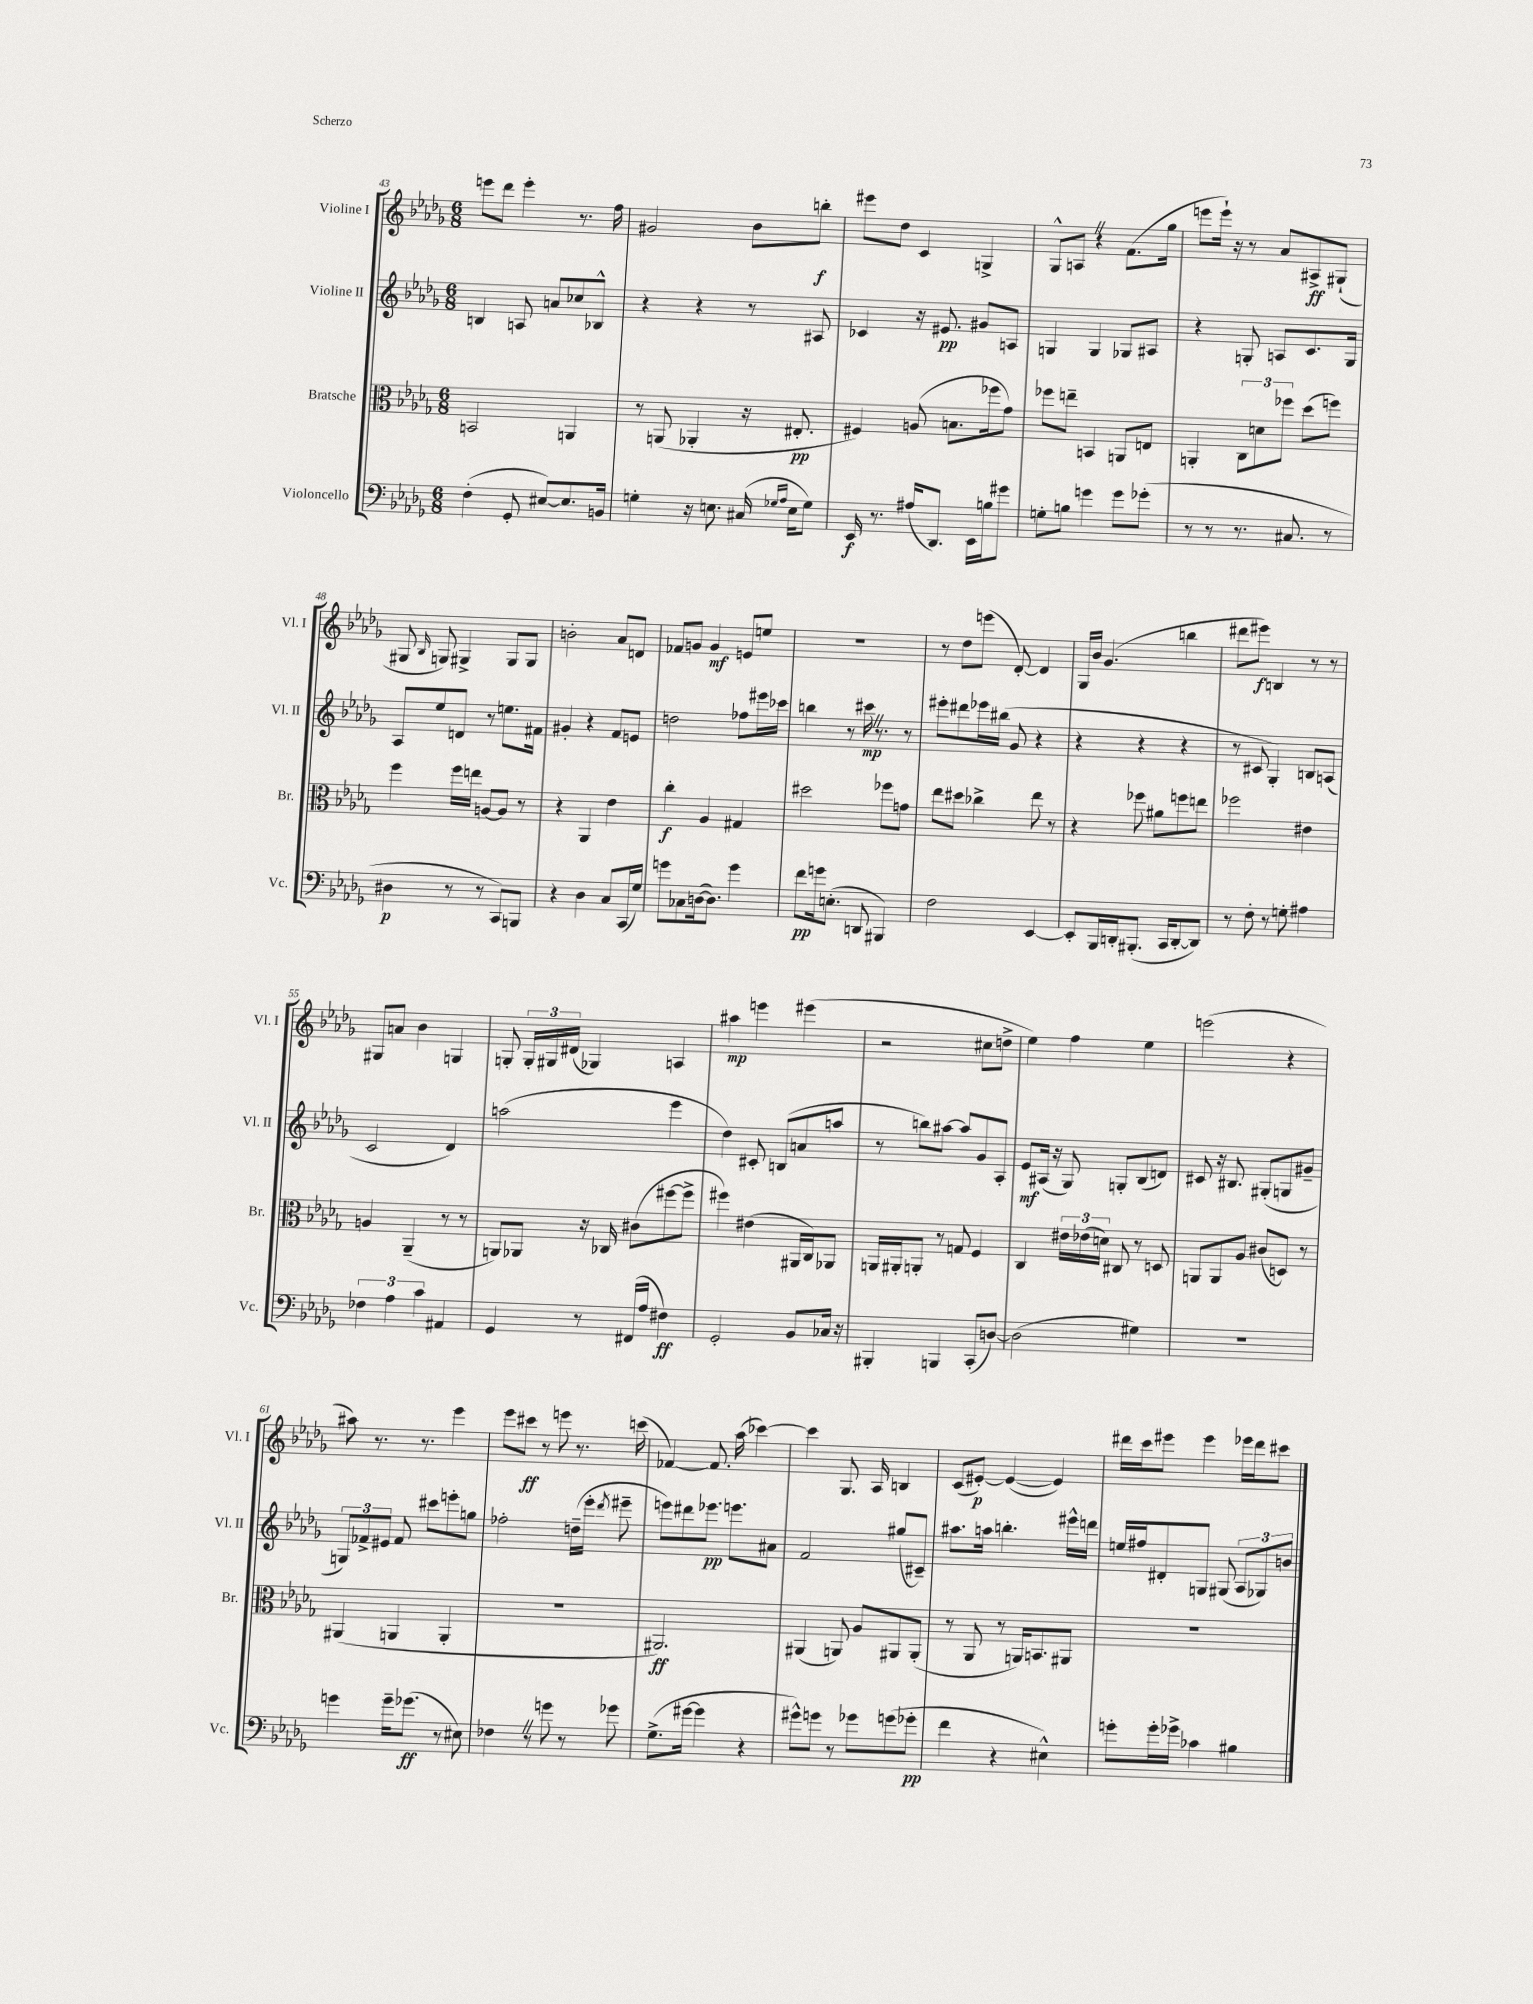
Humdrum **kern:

**kern	**kern	**kern	**kern
*staff4	*staff3	*staff2	*staff1
*clefF4	*clefC3	*clefG2	*clefG2
*k[b-e-a-d-g-]	*k[b-e-a-d-g-]	*k[b-e-a-d-g-]	*k[b-e-a-d-g-]
*M6/8	*M6/8	*M6/8	*M6/8
(4F'	2BB	4B	8eee
.	.	.	8ddd-
8GG-'	.	8A	4eee'
[8E#)	.	8a	.
8.E#]	4AA	8cc-	8.r
.	.	8B-^^	.
16BB	.	.	16ff
=	=	=	=
4G'	8r	4r	2g#
.	(8AA	.	.
16r	4AA-'	4r	.
8.E	.	.	.
(16C#	16r	8r	8b-
16qqG-	.	.	.
16qqA-	.	.	.
16E	8.E#'	.	.
8G-)	.	8A#	8bb'
=	=	=	=
16EE-	4F#)	4c-	8eee#
8.r	.	.	.
.	.	.	8dd-
(16A#	(8A	16r	4c
8.DD-)	.	8.e#	.
.	8.B	.	.
16EE-	.	8g#	4G^
16B	16ff-	.	.
8g#	8g-)	8A	.
=	=	=	=
8G'	8ff-	4G	8G-^^
8B	8ee~	.	8A
4g	4BB	4G	4r
8g	8AA	8G-	(8.f
(8g-'	8E	8A#	.
.	.	.	16gg-
=	=	=	=
8r	4AA'	4r	8eee
8r	.	.	16eee`)
.	.	.	16r
8.r	12C	8G'	8r
.	12d	.	.
.	.	8A	8a-
.	12ff-	.	.
8.C#	.	.	.
.	(8dd-	8.c	8A#^
8r	8ff)	.	(8G#`
.	.	16G	.
=	=	=	=
4D#	4ff	8A-	8G#
.	.	.	16qqB-
.	.	8ee-	8G)
8r	16ff	8d	4G#^
.	16ee	.	.
8r	[8A	8r	.
8CC)	8A]	8.ee	8G#
8BBB	8r	.	8G#
.	.	16f#	.
=	=	=	=
4r	4r	4g#'	2b'
4D-	4AA-	4r	.
8C	4e-	8f	8a-
(16CC	.	8e	8d
16G-)	.	.	.
=	=	=	=
8g	4cc'	2dd	8f-
8C-	.	.	8g
([16D	4A-	.	4g
8.D])	.	.	.
4g	4G#	8ff-	8e
.	.	16eee#	8ee
.	.	16ccc-	.
=	=	=	=
8f	2dd#	4bb	2.r
16g	.	.	.
(8.E'	.	.	.
.	.	8r	.
8DD	.	16ccc#	.
.	.	8.r	.
4BBB#)	8ff-	.	.
.	8g	8r	.
=	=	=	=
2F	8ee-	8eee#'	8r
.	8dd#	8ddd#	8dd-
.	4cc-^	16eee-	(8eee
.	.	(16bb#	.
.	.	8g-	[8d-')
[4EE-	8ee-	4r	4d-]
.	8r	.	.
=	=	=	=
8EE-']	4r	4r	16G-
.	.	.	16b-
16BBB-	.	.	(4.g-
16DD'	.	.	.
(8.BBB#'	8ff-	4r	.
.	8a#	.	.
16CC	.	.	.
[8DD'	8ff	4r	4bb
8DD])	8ee	.	.
=	=	=	=
8r	2ff-	8r	8ddd#
8F'	.	8c#	8eee#)
8r	.	4G-')	4B
8G'	.	.	.
4A#	4e#	8B	8r
.	.	(8A	8r
=	=	=	=
6F-	4A	2c	8G#
.	.	.	8a
6A-	.	.	.
.	(4AA-~	.	4b-
6c	.	.	.
4AA#	8r	4d-)	4G
.	8r	.	.
=	=	=	=
4GG-	8AA)	(2aa	8G'
.	8AA-	.	24G'
.	.	.	24G#
.	.	.	(24d#
8r	16r	.	4G-)
.	16C-	.	.
(16FF#	(8c#	.	.
16A-	.	.	.
4F#)	[8ff#	4eee-	4A
.	8ff#^]	.	.
=	=	=	=
2GG-'	4ff#)	4dd-)	4aa#
.	(4e#	8c#'	4eee
.	.	(8B	.
8BB-	16AA#	8a	(4eee#
.	16C)	.	.
16C-	8AA-	8aa	.
16r	.	.	.
=	=	=	=
4BBB#'	16AA	8r	2r
.	16AA#'	.	.
.	8AA'	8bb)	.
4BBB	8r	[8aa#	.
.	8G	8aa#]	.
(8CC'	4F	8g-	8cc#
[8D)	.	8A-'	8dd^
=	=	=	=
(2D]	4C	8e-	4ee-)
.	.	(16A#	.
.	.	16r	.
.	24e#	8G-)	4ff
.	(24e-	.	.
.	24d)	.	.
.	8C#	8G'	.
4G#)	8r	(8B-	4ee-
.	8D	8d)	.
=	=	=	=
2.r	8AA	8c#	(2eee
.	8AA	16r	.
.	.	8.B#	.
.	8A-	.	.
.	(8c#	(8G#'	.
.	8D)	8G	4r
.	8r	8g#~	.
=	=	=	=
4g	(4AA#	12G)	8aa#)
.	.	12f-^	.
.	.	.	8.r
.	.	12e#	.
16g~	4AA	8f-	.
(8.g-	.	.	8.r
.	.	8ccc#	.
8r	4AA'	8eee'	4eee-
8E#)	.	8gg	.
=	=	=	=
4F-	2.r	2ff-'	8eee-
.	.	.	8ccc#
8r	.	.	8r
8g	.	.	8eee
8r	.	(16dd~	8.r
.	.	16eee-'	.
.	.	8qddd-	.
8g-	.	8eee#~	.
.	.	.	(16ccc
=	=	=	=
(8.G-^	2.AA#)	8eee)	[4f-)
.	.	8ddd#	.
[16g#	.	.	.
4g#]	.	8.eee-	8.f-]
.	.	8.eee	(16aa-
4r	.	.	[4ccc-)
.	.	8a#	.
=	=	=	=
8g#^^)	(4AA#	2f	4ccc-]
8g	.	.	.
8r	8AA)	.	8.G-
8g-	8A-	.	.
.	.	.	16A-
(8g	8AA#	(8gg#	4B
8g-'	(8AA#'	8c#~)	.
=	=	=	=
4f	8r	8.aa#	(8c
.	8AA-	.	[8e#')
.	.	16aa	.
4r	8r	4.bb'	(4e#_
.	16AA)	.	.
.	8.BB	.	.
4E#^^)	.	.	4e#])
.	8AA#	16eee#^^	.
.	.	16ddd	.
=	=	=	=
8g'	2.r	16ee	16ddd#
.	.	16ff#	16ccc
16g'	.	8d#'	8eee#
16g-^	.	.	.
4c-	.	8G	4eee#
.	.	(8G#	.
4B#	.	12A-	16eee-
.	.	.	16ddd#
.	.	12G-)	.
.	.	.	8ccc#
.	.	12b	.
==	==	==	==
*-	*-	*-	*-
